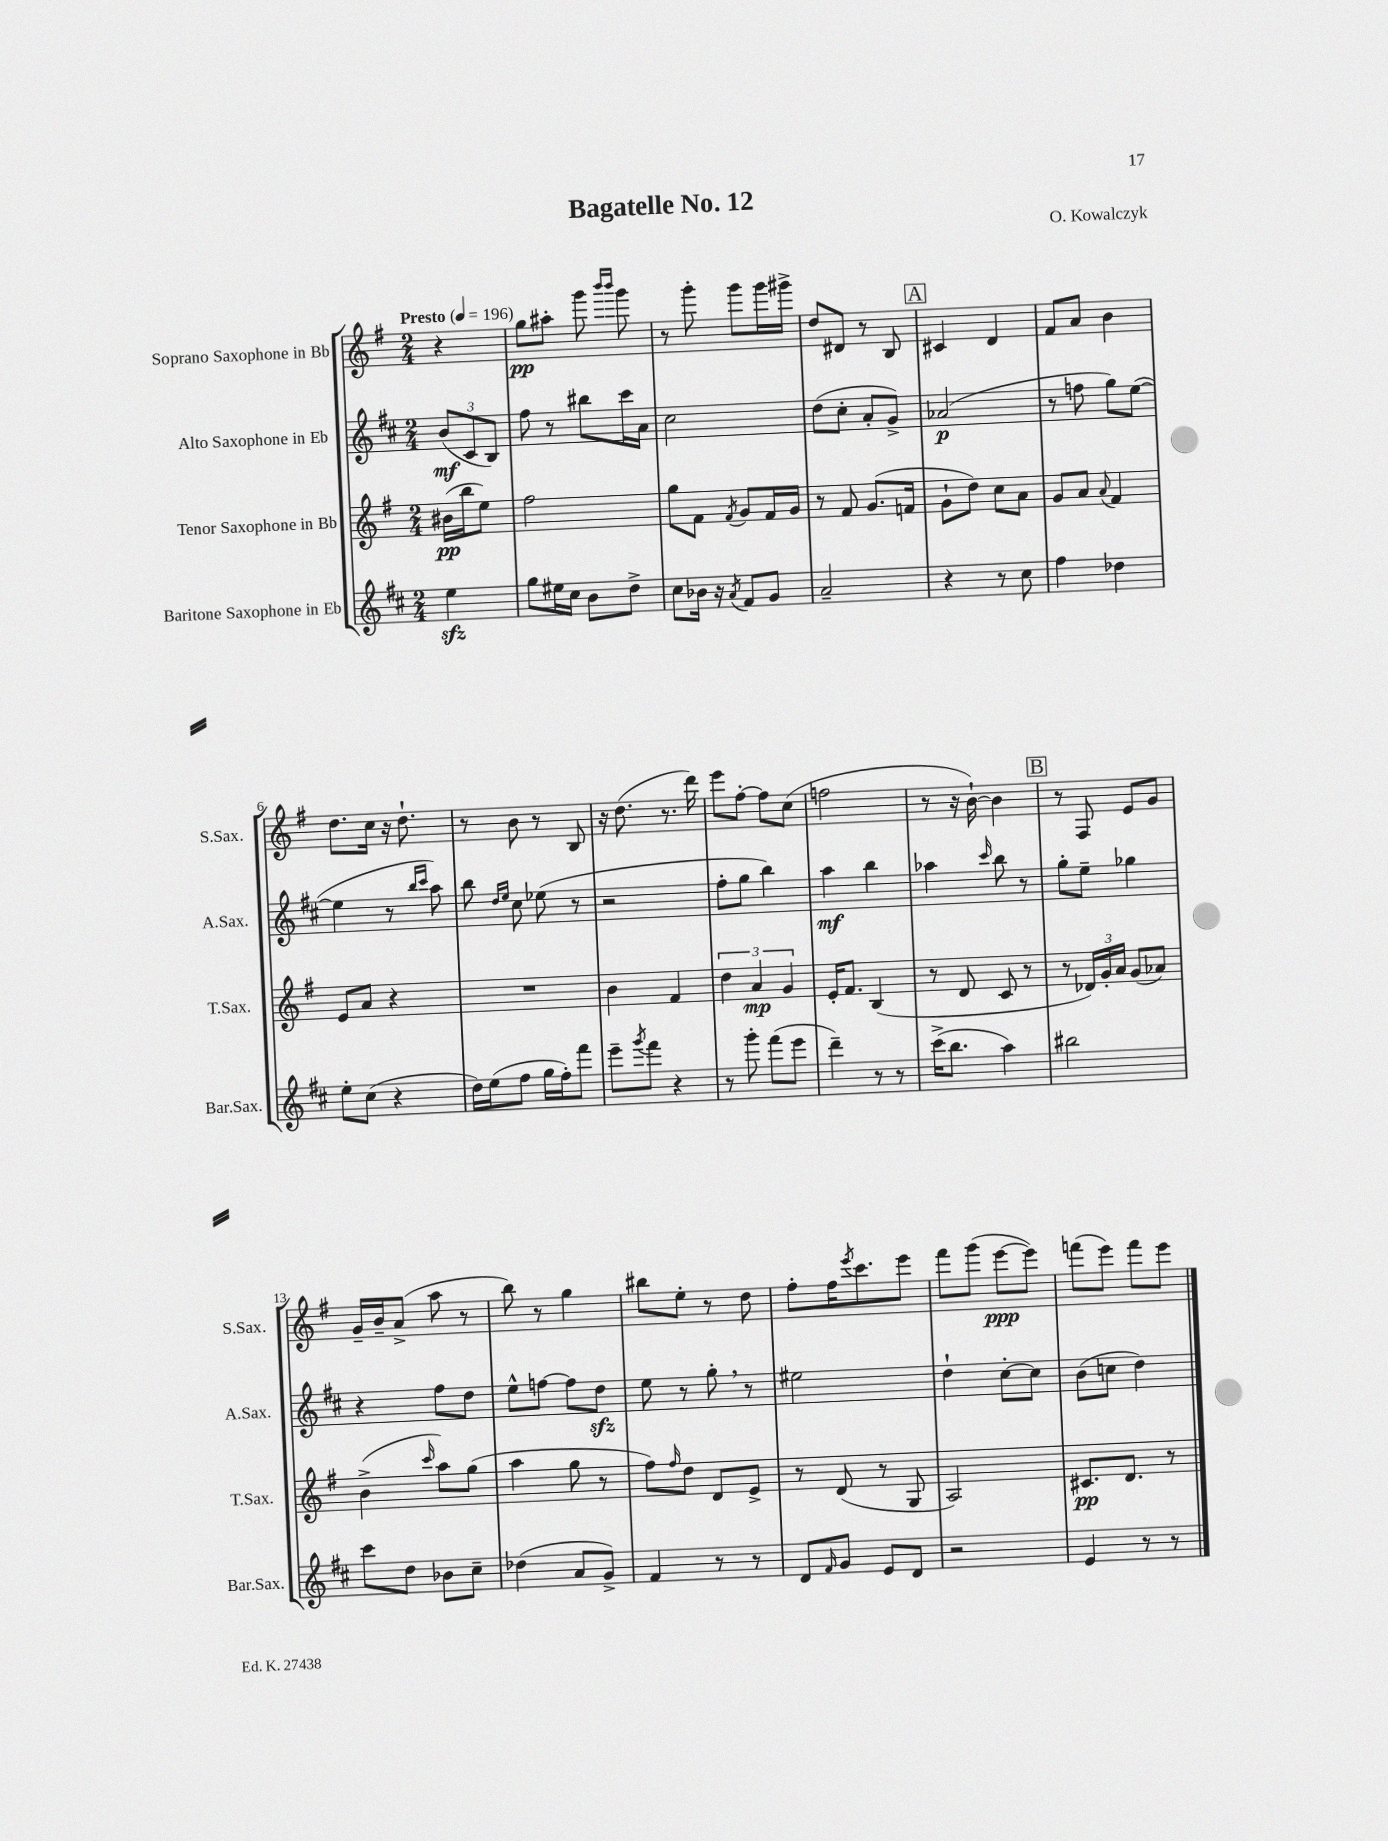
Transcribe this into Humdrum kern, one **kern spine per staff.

**kern	**kern	**dynam	**kern	**dynam	**kern	**dynam
*part4	*part3	*part3	*part2	*part2	*part1	*part1
*staff4	*staff3	*staff3	*staff2	*staff2	*staff1	*staff1
*I"Baritone Saxophone in Eb	*I"Tenor Saxophone in Bb	*	*I"Alto Saxophone in Eb	*	*I"Soprano Saxophone in Bb	*
*I'Bar.Sax.	*I'T.Sax.	*	*I'A.Sax.	*	*I'S.Sax.	*
*clefG2	*clefG2	*	*clefG2	*	*clefG2	*
*k[f#c#]	*k[f#]	*	*k[f#c#]	*	*k[f#]	*
*M2/4	*M2/4	*	*M2/4	*	*M2/4	*
*MM196	*MM196	*	*MM196	*	*MM196	*
=	=	=	=	=	=	=
!	!	!	!	!	!LO:TX:a:B:t=Presto	!
4eezz\	(16b#X\LL	pp	(12b/L	mf	4r	.
.	16bb\J	.	.	.	.	.
.	.	.	12c#/	.	.	.
.	8ee\J)	.	.	.	.	.
.	.	.	12B/J)	.	.	.
=1	=1	=1	=1	=1	=1	=1
8gg\L	2ff#\	.	8ff#\	.	8gg\L	pp
16ee#X\L	.	.	8r	.	8aa#X'\J	.
16cc#\JJ	.	.	.	.	.	.
8b\L	.	.	8bb#X\L	.	8ggg\	.
.	.	.	.	.	16qqbbb/LL	.
.	.	.	.	.	16qqbbb/JJ	.
8dd^\J	.	.	16ccc#\L	.	8ggg\	.
.	.	.	16a\JJ	.	.	.
=2	=2	=2	=2	=2	=2	=2
8cc#\L	8gg\L	.	2cc#\	.	8r	.
16b-X\Jk	8f#\J	.	.	.	8ggg'\	.
16r	.	.	.	.	.	.
8qa/	8qf#/	.	.	.	.	.
8f#/L	8g/L	.	.	.	8ggg\L	.
8g/J	16f#/L	.	.	.	16ggg\L	.
.	16g/JJ	.	.	.	16ggg#X^\JJ	.
=3	=3	=3	=3	=3	=3	=3
2a~/	8r	.	(8dd\L	.	8dd/L	.
.	8f#/	.	8cc#'\J	.	8d#X/J	.
.	(8.g/L	.	8a'/L	.	8r	.
.	.	.	8g^/J)	.	8B/	.
.	16fn/Jk	.	.	.	.	.
!!LO:REH:place=s1:t=A
=4	=4	=4	=4	=4	=4	=4
4r	8g`\L	.	(2a-X/	p	4c#X/	.
.	8dd\J)	.	.	.	.	.
8r	8cc\L	.	.	.	4d/	.
8cc#\	8a\J	.	.	.	.	.
=5	=5	=5	=5	=5	=5	=5
4ff#\	8g/L	.	8r	.	8f#/L	.
.	8a/J	.	8ffn\	.	8a/J	.
.	8qqa/	.	.	.	.	.
4dd-X\	4f#/	.	8gg\L)	.	4b\	.
.	.	.	([8ee\J	.	.	.
!!LO:LB:g=z
=6	=6	=6	=6	=6	=6	=6
8ee'\L	8e/L	.	4ee\]	.	8.dd\L	.
(8cc#\J	8a/J	.	.	.	.	.
.	.	.	.	.	16cc\Jk	.
4r	4r	.	8r	.	16r	.
.	.	.	.	.	8.dd`\	.
.	.	.	16qqbb/LL	.	.	.
.	.	.	16qqccc#/JJ	.	.	.
.	.	.	8aa\)	.	.	.
=7	=7	=7	=7	=7	=7	=7
16dd\LL)	2r	.	8bb\	.	8r	.
(16ee\J	.	.	.	.	.	.
.	.	.	16qqdd/LL	.	.	.
.	.	.	16qqee/JJ	.	.	.
8ff#\J	.	.	8cc#\	.	8b\	.
16gg\LL	.	.	(8ee-X\	.	8r	.
16ff#'\J)	.	.	.	.	.	.
8fff#\J	.	.	8r	.	8B/	.
=8	=8	=8	=8	=8	=8	=8
8eee~\L	4b\	.	2r	.	16r	.
.	.	.	.	.	(8.dd\	.
8qggg/	.	.	.	.	.	.
8fff#\J	.	.	.	.	.	.
4r	4f#/	.	.	.	8.r	.
.	.	.	.	.	16ddd\)	.
=9	=9	=9	=9	=9	=9	=9
8r	6dd\	.	8ff#'\L	.	8eee\L	.
8ggg'\	.	.	8gg\J	.	[8ff#'\J	.
.	6a/	mp	.	.	.	.
(8fff#\L	.	.	4bb\)	.	8ff#\L]	.
.	6g/	.	.	.	.	.
8eee\J	.	.	.	.	(8cc\J	.
=10	=10	=10	=10	=10	=10	=10
4ddd~\)	16e'/KL	.	4aa\	mf	2ffn\	.
.	8.f#/J	.	.	.	.	.
8r	(4B/	.	4bb\	.	.	.
8r	.	.	.	.	.	.
=11	=11	=11	=11	=11	=11	=11
(16ccc#^\KL	8r	.	4aa-X\	.	8r	.
8.bb\J	.	.	.	.	.	.
.	8d/	.	.	.	16r	.
.	.	.	.	.	[16b`\)	.
.	.	.	16qqccc#/	.	.	.
4aa\)	8c/	.	8bb\	.	4b\]	.
.	8r	.	8r	.	.	.
!!LO:REH:place=s1:t=B
=12	=12	=12	=12	=12	=12	=12
2bb#X\	8r	.	8gg'\L	.	8r	.
.	24d-X/LL)	.	8ee~\J	.	8F#/	.
.	24g'/	.	.	.	.	.
.	24a/JJ	.	.	.	.	.
.	(8g/L	.	4gg-X\	.	8e/L	.
.	8a-X/J)	.	.	.	8g/J	.
!!LO:LB:g=z
=13	=13	=13	=13	=13	=13	=13
8ccc#\L	(4b^\	.	4r	.	16g~/LL	.
.	.	.	.	.	16b~/J	.
8dd\J	.	.	.	.	(8a^/J	.
.	16qqccc/	.	.	.	.	.
8b-X\L	8aa\L)	.	8ff#\L	.	8aa\	.
8cc#~\J	(8gg\J	.	8dd\J	.	8r	.
=14	=14	=14	=14	=14	=14	=14
(4dd-X\	4aa\	.	8ee^^\L	.	8bb\)	.
.	.	.	[8ffn\J	.	8r	.
8a/L	8gg\	.	8ff\L]	.	4gg\	.
8g^/J)	8r	.	8ddzz\J	.	.	.
=15	=15	=15	=15	=15	=15	=15
4f#/	8ff#\L)	.	8ee\	.	8bb#X\L	.
.	16qqff#/	.	.	.	.	.
.	8dd\J	.	8r	.	8ee'\J	.
8r	8d/L	.	8gg',\	.	8r	.
8r	8e^/J	.	8r	.	8dd\	.
=16	=16	=16	=16	=16	=16	=16
8d/L	8r	.	2ee#X\	.	8ff#'\L	.
16qqf#/	.	.	.	.	.	.
8g/J	(8d/	.	.	.	16ff#\K	.
.	.	.	.	.	8qeee/	.
.	.	.	.	.	8.ccc\	.
8e/L	8r	.	.	.	.	.
8d/J	8G/	.	.	.	8eee\J	.
=17	=17	=17	=17	=17	=17	=17
2r	2A/)	.	4dd`\	.	8fff#\L	.
.	.	.	.	.	(8ggg\J	.
.	.	.	[8cc#'\L	.	[8eee\L	ppp
.	.	.	8cc#\J]	.	8eee\J])	.
=18	=18	=18	=18	=18	=18	=18
4e/	8.c#X/L	pp	(8b\L	.	(8fffn\L	.
.	.	.	8ccn\J	.	8eee\J)	.
.	8.d/J	.	.	.	.	.
8r	.	.	4dd\)	.	8fff\L	.
8r	8r	.	.	.	8eee\J	.
==	==	==	==	==	==	==
*-	*-	*-	*-	*-	*-	*-
